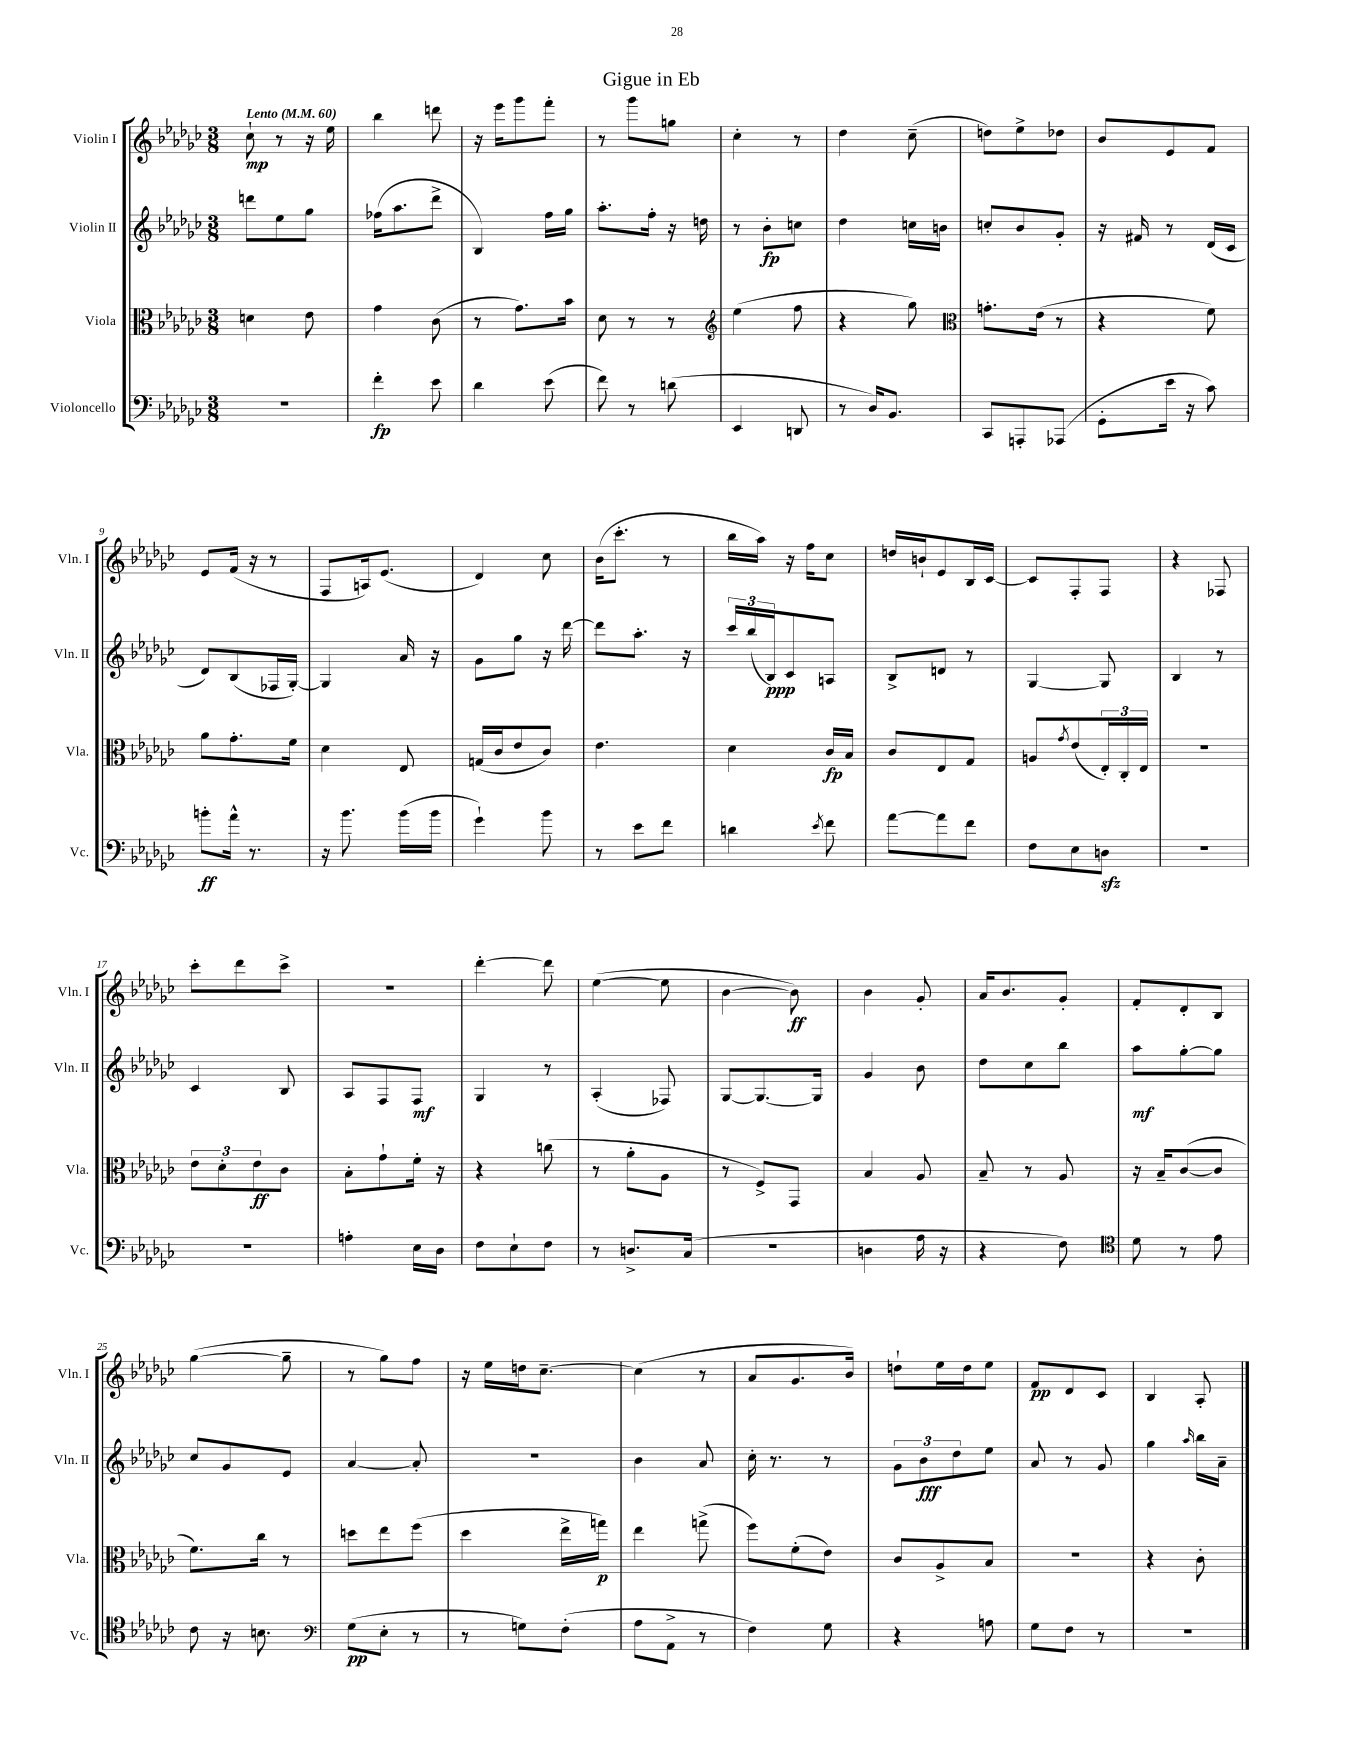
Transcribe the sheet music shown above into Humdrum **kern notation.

**kern	**kern	**kern	**kern
*staff4	*staff3	*staff2	*staff1
*clefF4	*clefC3	*clefG2	*clefG2
*k[b-e-a-d-g-c-]	*k[b-e-a-d-g-c-]	*k[b-e-a-d-g-c-]	*k[b-e-a-d-g-c-]
*M3/8	*M3/8	*M3/8	*M3/8
*MM60	*MM60	*MM60	*MM60
4.r	4d	8ddd	8cc-`
.	.	8ee-	8r
.	8e-	8gg-	16r
.	.	.	16ee-
=	=	=	=
4f'	4g-	(16ff-	4bb-
.	.	8.aa-	.
8e-	(8c-	8ddd-^	8ddd
=	=	=	=
4d-	8r	4B-)	16r
.	.	.	16eee-
.	8.g-)	.	8ggg-
(8e-	.	16ff	8fff'
.	16b-	16gg-	.
=	=	=	=
8f)	8d-	8.aa-'	8r
8r	8r	.	8ggg-
.	.	16ff'	.
(8d	8r	16r	8gg
.	.	16dd	.
=	=	=	=
*	*clefG2	*	*
4EE-	(4ee-	8r	4cc-'
.	.	8b-'	.
8DD	8ff	8cc	8r
=	=	=	=
8r	4r	4dd-	4dd-
16D-)	.	.	.
8.BB-	.	.	.
.	8gg-)	16cc	(8cc-~
.	.	16b	.
=	=	=	=
*	*clefC3	*	*
8CC-	8.g'	8cc'	8dd)
8AAA'	.	8b-	8ee-^
.	(16e-	.	.
(8AAA-	8r	8g-'	8dd-
=	=	=	=
8GG-'	4r	16r	8b-
.	.	16f#	.
16e-	.	8r	8e-
16r	.	.	.
8c-)	8f)	(16d-	8f
.	.	16c-	.
=	=	=	=
8b'	8a-	8d-)	8e-
16a-^^	8.g-'	(8B-	(16f
8.r	.	.	16r
.	.	16F-	8r
.	16f	[16G-')	.
=	=	=	=
16r	4d-	4G-]	8F
8.b-	.	.	.
.	.	.	16A)
.	.	.	(8.e-
(16b-	8E-	16a-	.
16b-	.	16r	.
=	=	=	=
4g-`)	(16G	8g-	4d-)
.	16c-	.	.
.	8e-	8gg-	.
8b-	8c-)	16r	8cc-
.	.	[16ddd-	.
=	=	=	=
8r	4.e-	8ddd-]	(16b-
.	.	.	8.ccc-'
8e-	.	8.aa-'	.
8f	.	.	8r
.	.	16r	.
=	=	=	=
4d	4d-	24ccc-	16bb-
.	.	(24bb-	.
.	.	.	16aa-)
.	.	24B-)	.
.	.	8c-	16r
.	.	.	16ff
8qe-	.	.	.
8f	16c-	8A	8cc-
.	16B-	.	.
=	=	=	=
[8a-	8c-	8B-^	16dd
.	.	.	16b`
8a-]	8E-	8d	8e-
8f	8G-	8r	16B-
.	.	.	[16c-
=	=	=	=
8F	8A	[4G-	8c-]
.	8qg-	.	.
8E-	(8e-	.	8F'
8D	24E-')	8G-]	8F
.	24C-'	.	.
.	24E-	.	.
=	=	=	=
4.r	4.r	4B-	4r
.	.	8r	8F-
=	=	=	=
4.r	12e-	4c-	8ccc-'
.	12d-'	.	.
.	.	.	8ddd-
.	12e-	.	.
.	8c-	8B-	8ccc-^
=	=	=	=
4A'	8B-'	8A-	4.r
.	8g-`	8F	.
16E-	16f'	8F	.
16D-	16r	.	.
=	=	=	=
8F	4r	4G-	[4ddd-'
8E-`	.	.	.
8F	(8cc	8r	8ddd-]
=	=	=	=
8r	8r	(4A-'	([4ee-
8.D^	8a-'	.	.
.	8A-	8F-)	8ee-]
(16C-	.	.	.
=	=	=	=
4.r	8r	[8G-	[4b-
.	8F^)	8.G-_	.
.	8GG-	.	8b-])
.	.	16G-]	.
=	=	=	=
4D	4B-	4g-	4b-
16A-	8A-	8b-	8g-'
16r	.	.	.
=	=	=	=
4r	8B-~	8dd-	16a-
.	.	.	8.b-
.	8r	8cc-	.
8F)	8A-	8bb-	8g-'
=	=	=	=
*clefC4	*	*	*
8d-	16r	8aa-	8f'
.	16B-~	.	.
8r	([8c-	[8gg-'	8d-'
8e-	8c-]	8gg-]	8B-
=	=	=	=
8c-	8.f)	8cc-	([4gg-
16r	.	8g-	.
8.B	16cc-	.	.
.	8r	8e-	8gg-~]
=	=	=	=
*clefF4	*	*	*
(8G-	8dd	[4a-	8r
8E-'	8ee-	.	8gg-)
8r	(8ff	8a-']	8ff
=	=	=	=
8r	4dd-	4.r	16r
.	.	.	16ee-
8G)	.	.	16dd
.	.	.	[8.cc-~
(8F'	16ee-^	.	.
.	16gg)	.	.
=	=	=	=
8A-	4ee-	4b-	(4cc-]
8AA-^	.	.	.
8r	(8gg^	8a-	8r
=	=	=	=
4F)	8ff)	16cc-'	8a-
.	.	8.r	.
.	(8f'	.	8.g-
8G-	8e-)	8r	.
.	.	.	16b-)
=	=	=	=
4r	8c-	12g-	8dd`
.	.	12b-	.
.	8A-^	.	16ee-
.	.	12dd-	.
.	.	.	16dd
8A	8B-	8ee-	8ee-
=	=	=	=
8G-	4.r	8a-	8f
8F	.	8r	8d-
8r	.	8g-	8c-
=	=	=	=
4.r	4r	4gg-	4B-
.	.	16qqaa-	.
.	8c-'	16bb-	8A-'
.	.	16a-~	.
==	==	==	==
*-	*-	*-	*-
